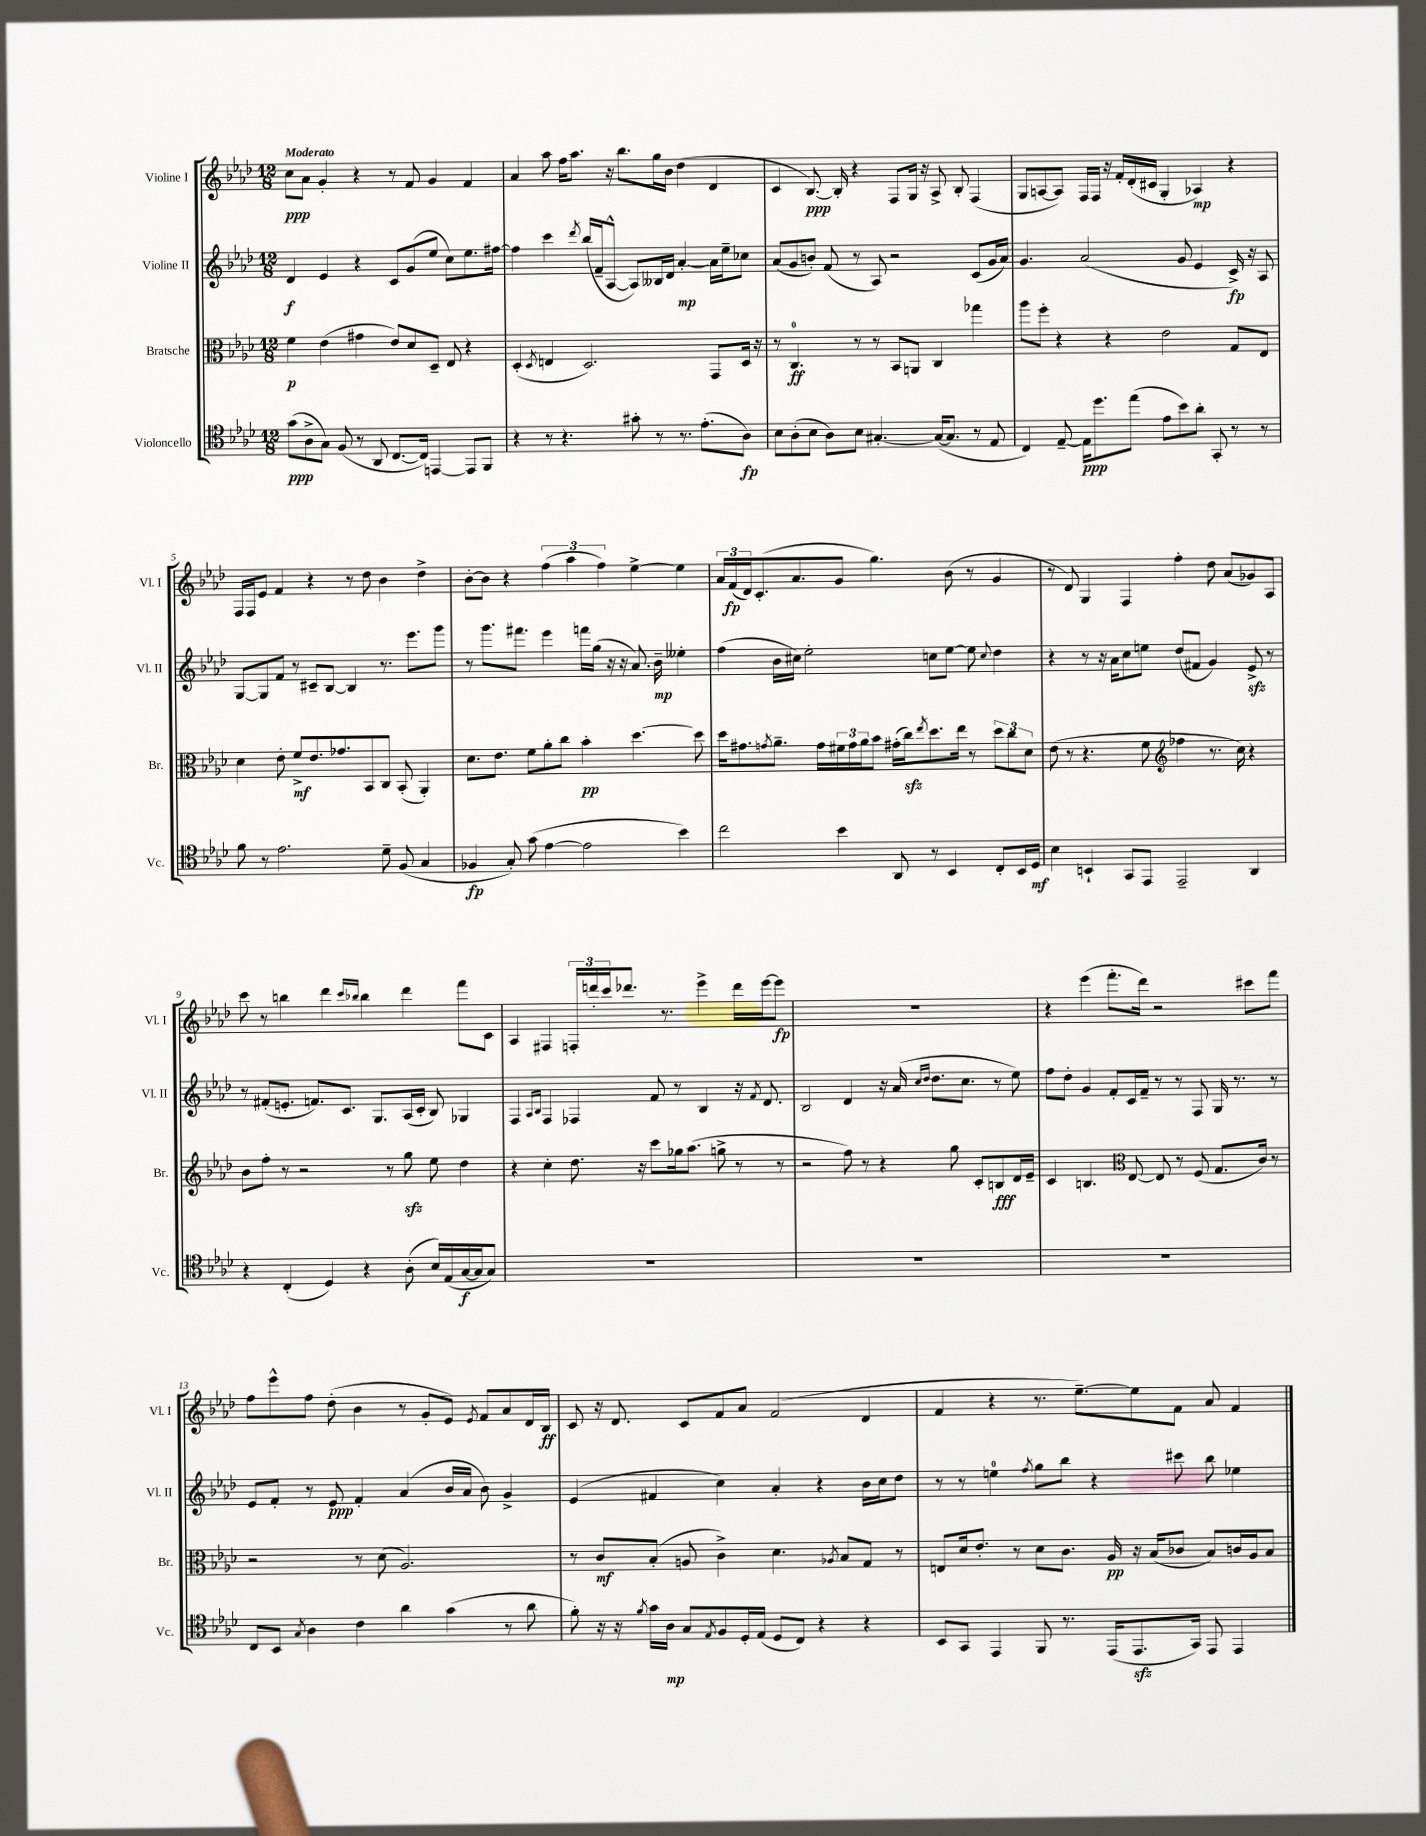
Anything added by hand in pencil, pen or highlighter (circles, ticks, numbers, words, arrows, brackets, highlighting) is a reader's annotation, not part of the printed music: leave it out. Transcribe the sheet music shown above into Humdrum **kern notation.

**kern	**kern	**kern	**kern
*staff4	*staff3	*staff2	*staff1
*clefC4	*clefC3	*clefG2	*clefG2
*k[b-e-a-d-]	*k[b-e-a-d-]	*k[b-e-a-d-]	*k[b-e-a-d-]
*M12/8	*M12/8	*M12/8	*M12/8
(8g\L	4f\	4d-/	8cc\L
8A-^\	.	.	8a-\J
8G\J)	(4e-\	4e-/	4g'/
(8F/	.	.	.
8r	4g#\	4r	4r
8AA-/	.	.	.
[8.C/L	8e-/L)	8c/L	8r
.	8d-/	(8g/	8f/
16C/]Jk)	.	.	.
[4EE/	8D-~/J	8ee-/J	4g/
.	8E-/	8cc\L)	.
8EE/]L	4r	8.ee-\	4f/
8FF/J	.	.	.
.	.	[16ff#\Jk	.
=	=	=	=
4r	(4D-'/	4ff#\]	4a-/
.	8qD-/	.	.
8r	4E/	4ccc\	8aa-\
4.r	.	.	16ff\LK
.	.	.	8.aa-\J
.	.	8qddd-/	.
.	2.D-/)	(16bb-/LL	.
.	.	16f~/J	.
.	.	[8A-^^/J	16r
.	.	.	8.bb-\L
8g#'\	.	8A-/]L)	.
8r	.	16B--/L	16gg\L
.	.	16d-/JJ	16b-\JJ
8.r	.	[4a-'/	(4dd-\
(8.e-'\L	.	.	.
.	8GG/L	16a-\]LL	4d-/
.	.	16ee-~\J	.
8A-\J)	16D-/Jk	8cc-\J	.
.	16r	.	.
=	=	=	=
8B-\L	8r	(8a-/L	4c/
(8A-'\	4.C/	8g/	.
8B-\J	.	8b'/J)	[8.B-/)
8A-\L)	.	(8f/	.
.	.	.	16B-'/]
8B-\J	8r	8r	4r
[4.G#'/	8r	8A-/)	.
.	8BB-/L	2r	8F/L
.	8AA/J	.	16G/Jk
.	.	.	16r
(16G#/_LK	4C/	.	8A-^/
8.G#/]J	.	.	.
.	.	.	8B-'/
8r	4gg-\	(8c/L	(4F/
8E-/	.	16g/L	.
.	.	16a-/JJ)	.
=	=	=	=
4C/)	8aa-\L	4.g/	8G/L
.	8ff'\J	.	[8A/
[8E-~/	4r	.	8A/]J)
16E-\]LK	.	(2a-/	16F/LL
8.dd-\	.	.	16F/JJ
.	4r	.	16r
.	.	.	16f'/LL
(8ee-\J	.	.	(16d-'/
.	.	.	16c#/JJ
8e-\L	2e-\	.	4G'/
8b-\)	.	8g/	.
8a-'\J	.	4e-/	4A-/)
8GG'/	.	.	.
8r	8G/L	16c^/)	4r
.	.	16r	.
8r	8E-/J	8A-/	.
=	=	=	=
8f\	4d-\	[8G/L	16F/LL
.	.	.	16F/J
8r	.	8G/]	8e-/J
2.e-\	8e-'\	8f/J	4f/
.	8f^/L	8r	.
.	8.e-/	8c#~/L	4r
.	.	[8B-/J	.
.	8.g-/	.	.
.	.	4B-/]	8r
.	8BB-/	.	8dd-\
8d-~\	8C/J	8.r	4b-\
(8F/	(8BB-'/	.	.
.	.	8.eee-\L	.
4G/	4AA-'/)	.	4dd-^\
.	.	8ggg\J	.
=	=	=	=
4F-/	8.d-\L	8r	[8b-'\L
.	.	8.ggg\L	8b-\]J
.	8.e-\J	.	.
8G'/)	.	.	4r
.	.	8.fff#\J	.
(8g\	8f\L	.	.
[4e-\	8a-'\	4eee-\	(6ff\
.	8cc\J	.	.
.	.	.	6aa-\
2e-\]	4b-'\	16fff\LL	.
.	.	(16gg\JJ	.
.	.	.	6ff\)
.	.	16r	.
.	.	16r	.
.	[4.dd-\	8.a-/)	[4ee-^\
.	.	16b-~\	.
4b-\)	.	4ee--'\	4ee-\]
.	8dd-\]	.	.
=	=	=	=
2cc\	16dd-\LK	(4ff\	24a-/LL
.	.	.	(24f/
.	8.g#\	.	.
.	.	.	24d-/J)
.	.	.	(8.c'/
.	8qg/	.	.
.	8.a-~\J	16b-\LL	.
.	.	16cc#\JJ)	8.a-/
.	.	2ee-'\	.
.	16g\LL	.	.
4b-\	24f#\	.	8g/J
.	24g\	.	.
.	24a-\J	.	.
.	8b-\J	.	4.gg\)
8AA-/	(16g#'\LL	.	.
.	16cc\J)	.	.
.	8qee-/	.	.
8r	8.dd-\	8cc\L	.
4BB-/	.	[8ee-\J	(8b-\
.	16ee-\Jk	.	.
.	8r	8ee-\]	8r
.	.	8qqcc/	.
8C'/L	12dd-\L	4dd-\	4g/
.	12cc\	.	.
16BB-/L	.	.	.
.	12d-\J	.	.
16D-/JJ	.	.	.
=	=	=	=
4B-\	(8e-\	4r	8r
.	8r	.	8d-/)
4BB`/	4.r	8r	4G/
.	.	16r	.
.	.	16a-\LK	.
8GG/L	.	8cc\	4F/
8EE-/J	8f\	8ee\J	.
*	*clefG2	*	*
2EE-~/	4ff-\	(8dd-/L	4ff'\
.	.	8f#/J	.
.	8.r	4g/)	8dd-\
.	.	.	(8a-/L
.	16cc\)	.	.
4AA-/	4r	8e-^/	8g-/)
.	.	8r	8A-/J
=	=	=	=
4r	8b-\L	8r	8ccc\
.	8ff'\J	(8f#'/L	8r
(4C'/	8r	8.e'/J	4bb\
.	2r	.	.
.	.	8.f/L)	.
4D-/)	.	.	4ddd-\
.	.	8.c/J	.
.	.	.	16qqccc/LL
.	.	.	16qqbb-/JJ
4r	.	.	4bb-\
.	.	8.G/L	.
.	8r	.	.
(8A-'\	8gg\	(16A-/L	4ddd-\
.	.	16c'/JJ	.
16B-/LL)	8ee-\	8B-/)	.
(16E-/	.	.	.
[16G/	4dd-\	4G-/	8fff\L
16G/]J	.	.	.
8G/J)	.	.	8c\J
=	=	=	=
1.r	4r	4F/	4A-/
.	.	16qqA-/LL	.
.	.	16qqB-/JJ	.
.	4cc'\	4F/	4F#/
.	8.dd-\	4F-/	24F'/LL
.	.	.	24ddd'/
.	.	.	24ccc/J
.	.	.	8.ddd-/J
.	16r	.	.
.	8ccc\L	8f/	.
.	.	.	8.r
.	16gg-\k	8r	.
.	(8.aa-\J	.	.
.	.	4B-/	4eee-^\
.	8gg^\	.	.
.	8r	16r	16ddd-\LL
.	.	8qf/	.
.	.	8.d-/	[16eee-\J
.	8r	.	8eee-\]J
=	=	=	=
1.r	2r	2B-/	1.r
.	8ff\)	4d-/	.
.	8r	.	.
.	4r	16r	.
.	.	(16a-/	.
.	.	16qqcc/LL	.
.	.	16qqdd-/JJ	.
.	.	8.dd-\L	.
.	8gg\	.	.
.	.	8.cc\J	.
.	8c'/L	.	.
.	8B/	8r	.
.	16d-/L	8ee-\)	.
.	16e-~/JJ	.	.
=	=	=	=
1.r	4c/	8ff\L	4r
.	.	8dd-'\J	.
.	4.B/	4g/	(4eee-\
.	.	8f'/L	8.fff'\L
*	*clefC3	*	*
.	[8E-/	16c/L	.
.	.	16f~/JJ	16ddd-\Jk)
.	8E-/]	8r	2r
.	8r	8r	.
.	(8F/	8F/	.
.	8.G/L	16G/	.
.	.	8.r	.
.	.	.	8ccc#\L
.	16c/Jk)	.	.
.	8r	8r	8fff\J
=	=	=	=
8C/L	2r	8e-/L	8ff\L
8BB-/J	.	8f'/J	8eee-^^\
8qG/	.	.	.
4A-\	.	8r	8ff\J
.	.	8e-/	(8dd-'\
4c\	8r	4f'/	4b-\
.	(8d-\	.	.
4a-\	2.A-/)	(4a-/	8r
.	.	.	8g'/L
(4g\	.	16b-/LL	8e-/J)
.	.	16a-/JJ	.
.	.	.	8qe-/
.	.	8b-\)	8f/L
8r	.	4g^/	8a-/
8a-\	.	.	16d-/L
.	.	.	16B-/JJ
=	=	=	=
8f'\)	8r	(4e-/	8c/
16r	8c/L	.	16r
16r	.	.	8.d-/
8qf/	.	.	.
16g\LL	(8B-'/J	4f#/	.
16A-\JJ	.	.	.
8G/L	8A/	.	8c/L
8qE-/	.	.	.
8F/	4c^\)	4cc\)	8f/
16D-'/L	.	.	8a-/J
(16E-/JJ	.	.	.
8D-/L	4.d-\	4a-'/	(2f/
8C/J)	.	.	.
4r	.	4r	.
.	8qA-/	.	.
.	8B-/L	.	.
4r	8G/J	16b-\LL	4d-/
.	.	16cc\J	.
.	8r	8dd-\J	.
=	=	=	=
8BB-/L	8E/L	8r	4f/
8GG/J	16d-/k	8r	.
.	8.e-'/J	.	.
4EE-/	.	4ee\	4r
.	8r	.	.
.	.	8qff/	.
8FF/	8d-\L	8gg\L	8.r
8.r	8.c\J	8bb-\J	.
.	.	.	[8.ee-~\L)
.	.	4r	.
(16EE-/LK	16A-/	.	.
8.EE-/	16r	.	8ee-\]
.	(16B-/LK	.	.
.	8c-/J	8ccc#\	8f\J
16GG/Jk)	.	.	.
8EE-/	8B-/L)	8bb-\	8a-/
4EE-/	16c/L	4ee-\	4f/
.	16A-/J	.	.
.	8B-/J	.	.
==	==	==	==
*-	*-	*-	*-
